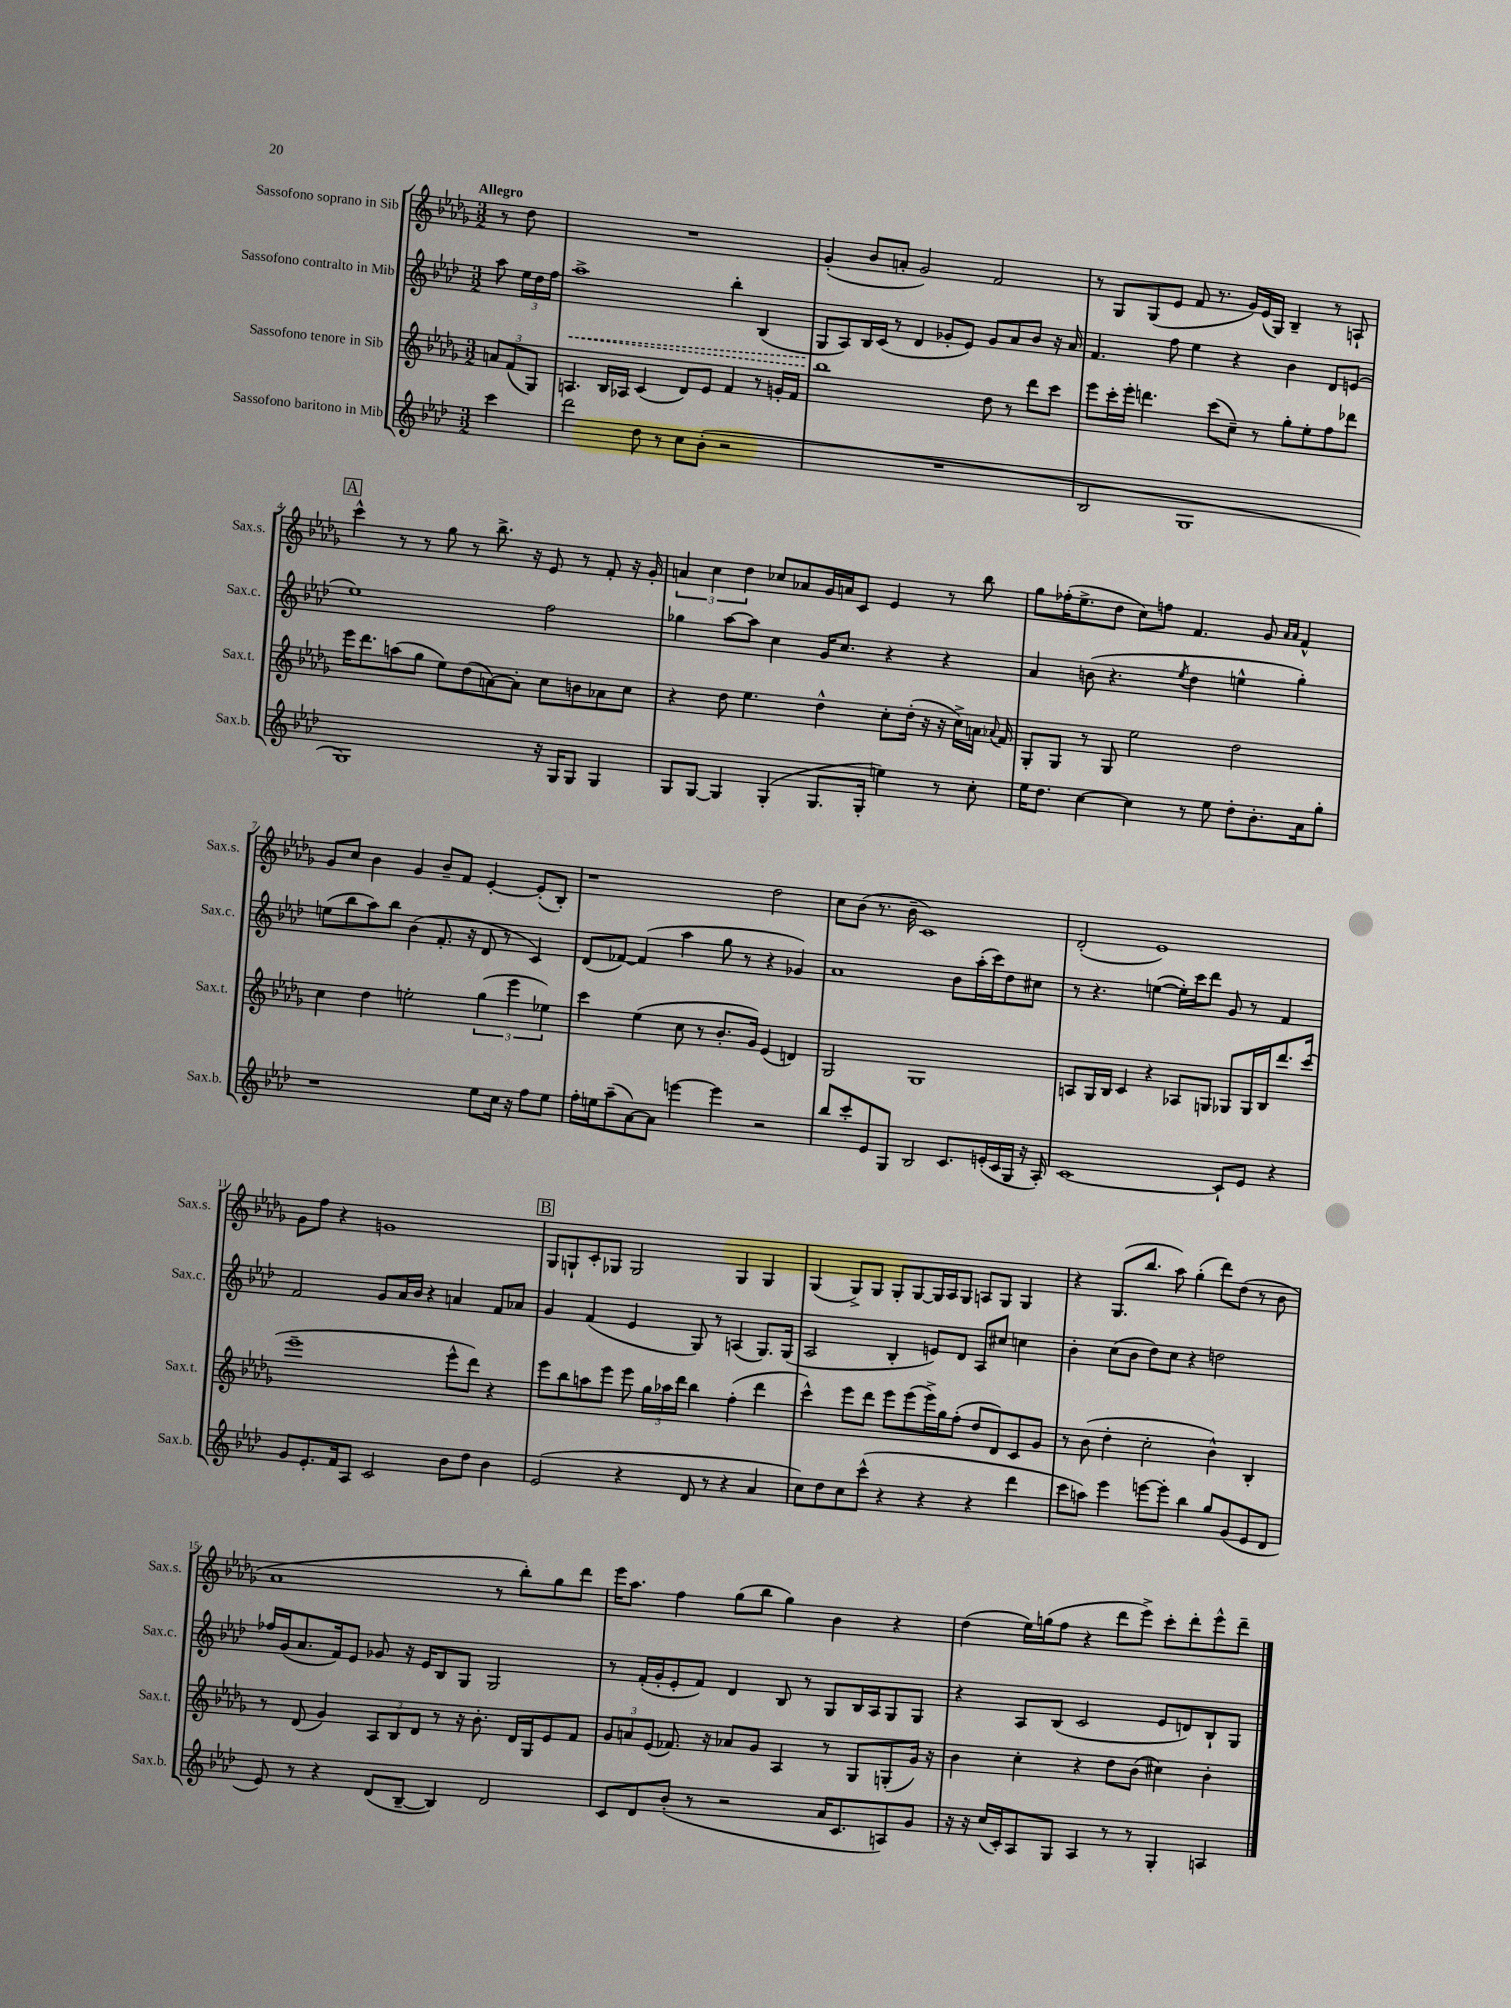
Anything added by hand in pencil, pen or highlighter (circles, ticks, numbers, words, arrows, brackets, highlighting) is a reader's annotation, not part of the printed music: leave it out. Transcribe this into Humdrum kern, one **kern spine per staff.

**kern	**kern	**kern	**dynam	**kern
*part4	*part3	*part2	*part2	*part1
*staff4	*staff3	*staff2	*staff2	*staff1
*I"Sassofono baritono in Mib	*I"Sassofono tenore in Sib	*I"Sassofono contralto in Mib	*	*I"Sassofono soprano in Sib
*I'Sax.b.	*I'Sax.t.	*I'Sax.c.	*	*I'Sax.s.
*clefG2	*clefG2	*clefG2	*	*clefG2
*k[b-e-a-d-]	*k[b-e-a-d-g-]	*k[b-e-a-d-]	*	*k[b-e-a-d-g-]
*M3/2	*M3/2	*M3/2	*	*M3/2
=	=	=	=	=
!	!	!	!	!LO:TX:a:B:t=Allegro
4ccc\	12an/L	8aa-\	.	8r
.	(12f/	.	.	.
.	.	24ee-\LL	.	8dd-\
.	12G-/J)	24dd-\	.	.
.	.	24ff\JJ	.	.
=1	=1	=1	=1	=1
!	!	!	!LO:HP:b	!
2ddd-\	4.An/	1aa-^	<	1.r
.	16B-/LL	.	.	.
.	16A-X/JJ	.	.	.
8dd-\	(4c/	.	.	.
8r	.	.	.	.
8cc\L	8d-/L)	.	.	.
(8b-'\J	8e-/J	.	.	.
2r	4f/	4bb-'\	.	.
.	8r	(4B-/	.	.
.	16gn'/LL	.	.	.
.	16f/JJ	.	.	.
=2	=2	=2	=2	=2
1.r	1bb-	8G/L	.	(4g-'/
.	.	8A-/)	[	.
.	.	16B-/L	.	8b-/L
.	.	(16c/JJ	.	.
.	.	8r	.	8an'/J
.	.	4d-/	.	2g-/)
.	.	8g-X'/L	.	.
.	.	8e-/J)	.	.
.	8dd-\	8g-/L	.	2f/
.	8r	8a-/	.	.
.	8ddd-\L	8b-/J	.	.
.	8ccc\J	16r	.	.
.	.	16a-/	.	.
=3	=3	=3	=3	=3
2B-/	8eee-\L	4.f/	.	8r
.	16ccc'\L	.	.	8G-/L
.	16eee-'\JJ	.	.	.
.	4.dddn\	.	.	(8G-/
.	.	8ff\	.	8e-/J
1G	.	4ee-\	.	8f/
.	(8ccc\L	.	.	8.r
.	8cc~\J)	4r	.	.
.	.	.	.	16g-/LL)
.	8r	.	.	(16e-/
.	.	.	.	16G-/JJ)
.	8gg-'\L	4b-\	.	4B-~/
.	8ee-'\	.	.	.
.	8ff\	8d-/L	.	8r
.	8ddd-X\J	(8en/J	.	8An`/
!!LO:LB:g=z
!!LO:REH:place=s1:t=A
=4	=4	=4	=4	=4
1G)	16eee-\KL	1ee-)	.	4ccc^^\
.	8.ddd-\	.	.	.
.	(8aan\	.	.	8r
.	8gg-\J	.	.	8r
.	8ee-\L)	.	.	8gg-\
.	(8dd-\	.	.	8r
.	[8an\)	.	.	8.bb-^\
.	8a'\J]	.	.	.
.	.	.	.	16r
16r	8cc\L	2ff\	.	8e-/
16G/KL	.	.	.	.
8G/J	8bn\	.	.	8r
4G/	8a-X\	.	.	8f'/
.	8cc\J	.	.	16r
.	.	.	.	16g-'/
=5	=5	=5	=5	=5
8G/L	4r	4gg-X\	.	6an/
[8G/J	.	.	.	.
.	.	.	.	6cc\
4G/]	8dd-\	[8aa-\L	.	.
.	.	.	.	6dd-\
.	4.ee-\	8aa-\J]	.	.
(4G'/	.	4cc\	.	8cc-X/L
.	.	.	.	8a-X/
8.G/L	4dd-^^\	16g/KL	.	16g-/L
.	.	8.cc/J	.	16an/J
.	.	.	.	8c/J
16G'/Jk	.	.	.	.
4een\)	8cc'\L	4r	.	4e-/
.	(16dd-'\Jk	.	.	.
.	16r	.	.	.
8r	16r	4r	.	8r
.	16cc^\LL)	.	.	.
8cc'\	16an\JJ	.	.	8bb-\
.	8qqa-X/	.	.	.
.	16f/	.	.	.
=6	=6	=6	=6	=6
16ee-\KL	8G-'/L	4a-/	.	8gg-\L
8.dd-\J	.	.	.	.
.	8G-/J	.	.	(16ff-X'\K
.	.	.	.	8.ee-^\
[4cc\	8r	(8bn\	.	.
.	8G-/	4.r	.	8dd-\J
4cc\]	2ee-\	.	.	8cc\L)
.	.	.	.	8ffn\J
.	.	8qee-/	.	.
8r	.	4dd-\	.	4.f/
8ee-\	.	.	.	.
8dd-'\L	2dd-\	4een^^\	.	.
8.b-'\	.	.	.	8g-/
.	.	.	.	16qqa-/LL
.	.	.	.	16qqa-/JJ
.	.	4gg'\)	.	4f^^/
16a-\k	.	.	.	.
8gg'\J	.	.	.	.
!!LO:LB:g=z
=7	=7	=7	=7	=7
1r	4cc\	(8een\L	.	8g-/L
.	.	8bb-\	.	8cc/J
.	4dd-\	8aa-\)	.	4b-\
.	.	8bb-\J	.	.
.	2een'\	(4b-\	.	4g-/
.	.	8.f'/	.	8b-~/L
.	.	.	.	8f/J
.	.	16r	.	.
8ee-\L	(6gg-\	8d-/	.	[4e-'/
16cc\Jk	.	8r	.	.
.	6eee-\	.	.	.
16r	.	.	.	.
8ff\L	.	4c/)	.	(8e-'/L]
.	6ee-X\)	.	.	.
8ee-\J	.	.	.	8B-'/J)
=8	=8	=8	=8	=8
16ff'\LL	4ccc\	(8d-/L	.	1r
16een\J	.	.	.	.
(8aa-~\	.	[8f-X/J)	.	.
[8a-\)	(4ee-\	(4f-/]	.	.
8a-\J]	.	.	.	.
[4eeen\	8cc\	4aa-\	.	.
.	8r	.	.	.
4eee\]	8.b-'/L	8gg\	.	.
.	.	8r	.	.
.	16g-/Jk)	.	.	.
2r	(4e-/	4r	.	2dd-\
.	4dn/)	4g-X/)	.	.
=9	=9	=9	=9	=9
8bb-/L	2G-/	1a-	.	8cc\L
8ccc'/	.	.	.	(8b-\J
8e-/	.	.	.	8.r
8G/J	.	.	.	.
.	.	.	.	16b-~\
2B-/	1G-	.	.	1c)
8.c/L	.	8b-\L	.	.
.	.	(16aa-'\L	.	.
(16en'/L	.	16ccc\J)	.	.
16c/	.	8dd-\	.	.
16G/JJ	.	.	.	.
16r	.	8cc#X\J	.	.
16A-'/)	.	.	.	.
=10	=10	=10	=10	=10
[1c	8An/L	8r	.	(2d-'/
.	16G-/L	4.r	.	.
.	16B-/JJ	.	.	.
.	4c/	.	.	.
.	4r	([4een\	.	1e-)
.	8A-X/L	16ee'\LL])	.	.
.	.	16ccc\J	.	.
.	8Gn/J	8ddd-\J	.	.
8c`/L]	8G-X/L	8g/	.	.
8e-/J	16G-/L	8r	.	.
.	16B-/J	.	.	.
4r	8.ddd-/	4f/	.	.
.	(16ccc/Jk	.	.	.
!!LO:LB:g=z
=11	=11	=11	=11	=11
8g/L	1eee-~	2f/	.	8g-\L
8.e-'/	.	.	.	8ff\J
.	.	.	.	4r
16f/k	.	.	.	.
8A-/J	.	.	.	.
2c/	.	8g/L	.	1gn
.	.	16a-/L	.	.
.	.	16b-/JJ	.	.
.	.	4r	.	.
8b-\L	8eee-^^\L	4an/	.	.
8dd-\J	8ddd-\J)	.	.	.
4b-\	4r	8f/L	.	.
.	.	8a-X/J	.	.
!!LO:REH:place=s1:t=B
=12	=12	=12	=12	=12
(2e-/	8eee-\L	4g/	.	8G-/L
.	8bb-\	.	.	8Gn`/
.	8aan\	(4f/	.	8c'/
.	8eee-\J	.	.	8G-X/J
4r	8eee-\	4e-/	.	2G-/
.	24gg-\LL	.	.	.
.	24aa-X\	.	.	.
.	24ddd-\JJ	.	.	.
8d-/	4bb-\	8G/)	.	.
8r	.	8r	.	.
4r	(4ff'\	(4An/	.	4G-/
4a-/	4ddd-\	8.G/L)	.	4G-/
.	.	(16G/Jk	.	.
=13	=13	=13	=13	=13
8cc\L)	4ccc^^\)	2A-/	.	(4G-/
8dd-\	.	.	.	.
8cc\	8eee-\L	.	.	8G-^/L)
(8ccc^^\J	8ddd-\J	.	.	8G-/J
4r	8eee-\L	4B-'/	.	8G-'/L
.	(8eee-\	.	.	[8G-/
4r	16eee-^\L)	8en/L)	.	16G-/L]
.	16gg-\J	.	.	16A-/J
.	(8ff'\J	8d-/J	.	8G-/J
4r	8dd-/L	8A-/L	.	8An/L
.	8d-/)	8cc#X/J	.	8G-/J
4ddd-\	8c/	4ccn\	.	4G-/
.	8g-/J	.	.	.
=14	=14	=14	=14	=14
8ccc\L	8r	4b-'\	.	4r
8aan\J)	(8b-\	.	.	.
4eee-\	4dd-'\	(8cc\L	.	(8.G-/L
.	.	8b-\J	.	.
.	.	.	.	8.bb-/J
[8eeen\L	2cc'\	8dd-\L)	.	.
8eee'\J]	.	8cc\J	.	8aa-\)
4bb-\	.	4r	.	(4gg-'\
8gg/L	4b-^^\)	2ddn\	.	8ddd-\L)
(8g/	.	.	.	(8dd-\J
8e-/	4B-'/	.	.	8r
8d-/J	.	.	.	8b-\
!!LO:LB:g=z
=15	=15	=15	=15	=15
8e-/)	8r	16ff-X/LL	.	1a-
.	.	(16g/J	.	.
8r	(8d-/	8.a-/	.	.
4r	4g-/)	.	.	.
.	.	16f/k)	.	.
.	.	8e-/J	.	.
(8d-/L	12A-/L	8g-X/	.	.
.	12B-/	.	.	.
[8B-~/J	.	16r	.	.
.	12d-/J	.	.	.
.	.	16e-/KL	.	.
4B-/])	8r	8B-/	.	.
.	16r	8G/J	.	.
.	8.b-'\	.	.	.
2d-/	.	2G/	.	8r
.	16d-/LL	.	.	8bb-'\L)
.	16G-/J	.	.	.
.	8e-/	.	.	8gg-\
.	8f/J	.	.	8ddd-\J
=16	=16	=16	=16	=16
8c/L	12g-/L	8r	.	16eee-\KL
.	.	.	.	8.aa-\J
.	12an/	.	.	.
8d-/	.	(16f'/LL	.	.
.	(12e-/J	.	.	.
.	.	16g'/J	.	.
(8b-'/J	8.f-X/)	8e-'/	.	4ff\
8r	.	8f/J)	.	.
.	16r	.	.	.
2r	8a-X/L	4d-/	.	(8gg-\L
.	8g-/J	.	.	8bb-\J
.	4A-/	8B-/	.	4gg-\)
.	.	8r	.	.
16a-/KL	8r	8G/L	.	4b-\
8.c/	.	.	.	.
.	8G-/L	16B-/L	.	.
.	.	16A-/J	.	.
8An/)	(8Gn'/	8G/	.	4r
8g/J	16g-/Jk)	8G/J	.	.
.	16r	.	.	.
=17	=17	=17	=17	=17
16r	4b-\	4r	.	(4dd-\
16r	.	.	.	.
(16cc/LL	.	.	.	.
16c'/J)	.	.	.	.
8A-/	4cc'\	8A-/L	.	16ee-\LL)
.	.	.	.	(16ggn\J
8G/J	.	(8B-/J	.	8ff\J
4A-/	4r	2c/	.	4r
8r	8dd-\L	.	.	8ddd-\L
8r	(8b-\J	.	.	8eee-^\J)
4G'/	4cc#X\)	8e-/L	.	8ccc'\L
.	.	8dn/)	.	8ddd-'\
4An/	4b-'\	8B-`/	.	8eee-^^\
.	.	8G/J	.	8ddd-~\J
==	==	==	==	==
*-	*-	*-	*-	*-
